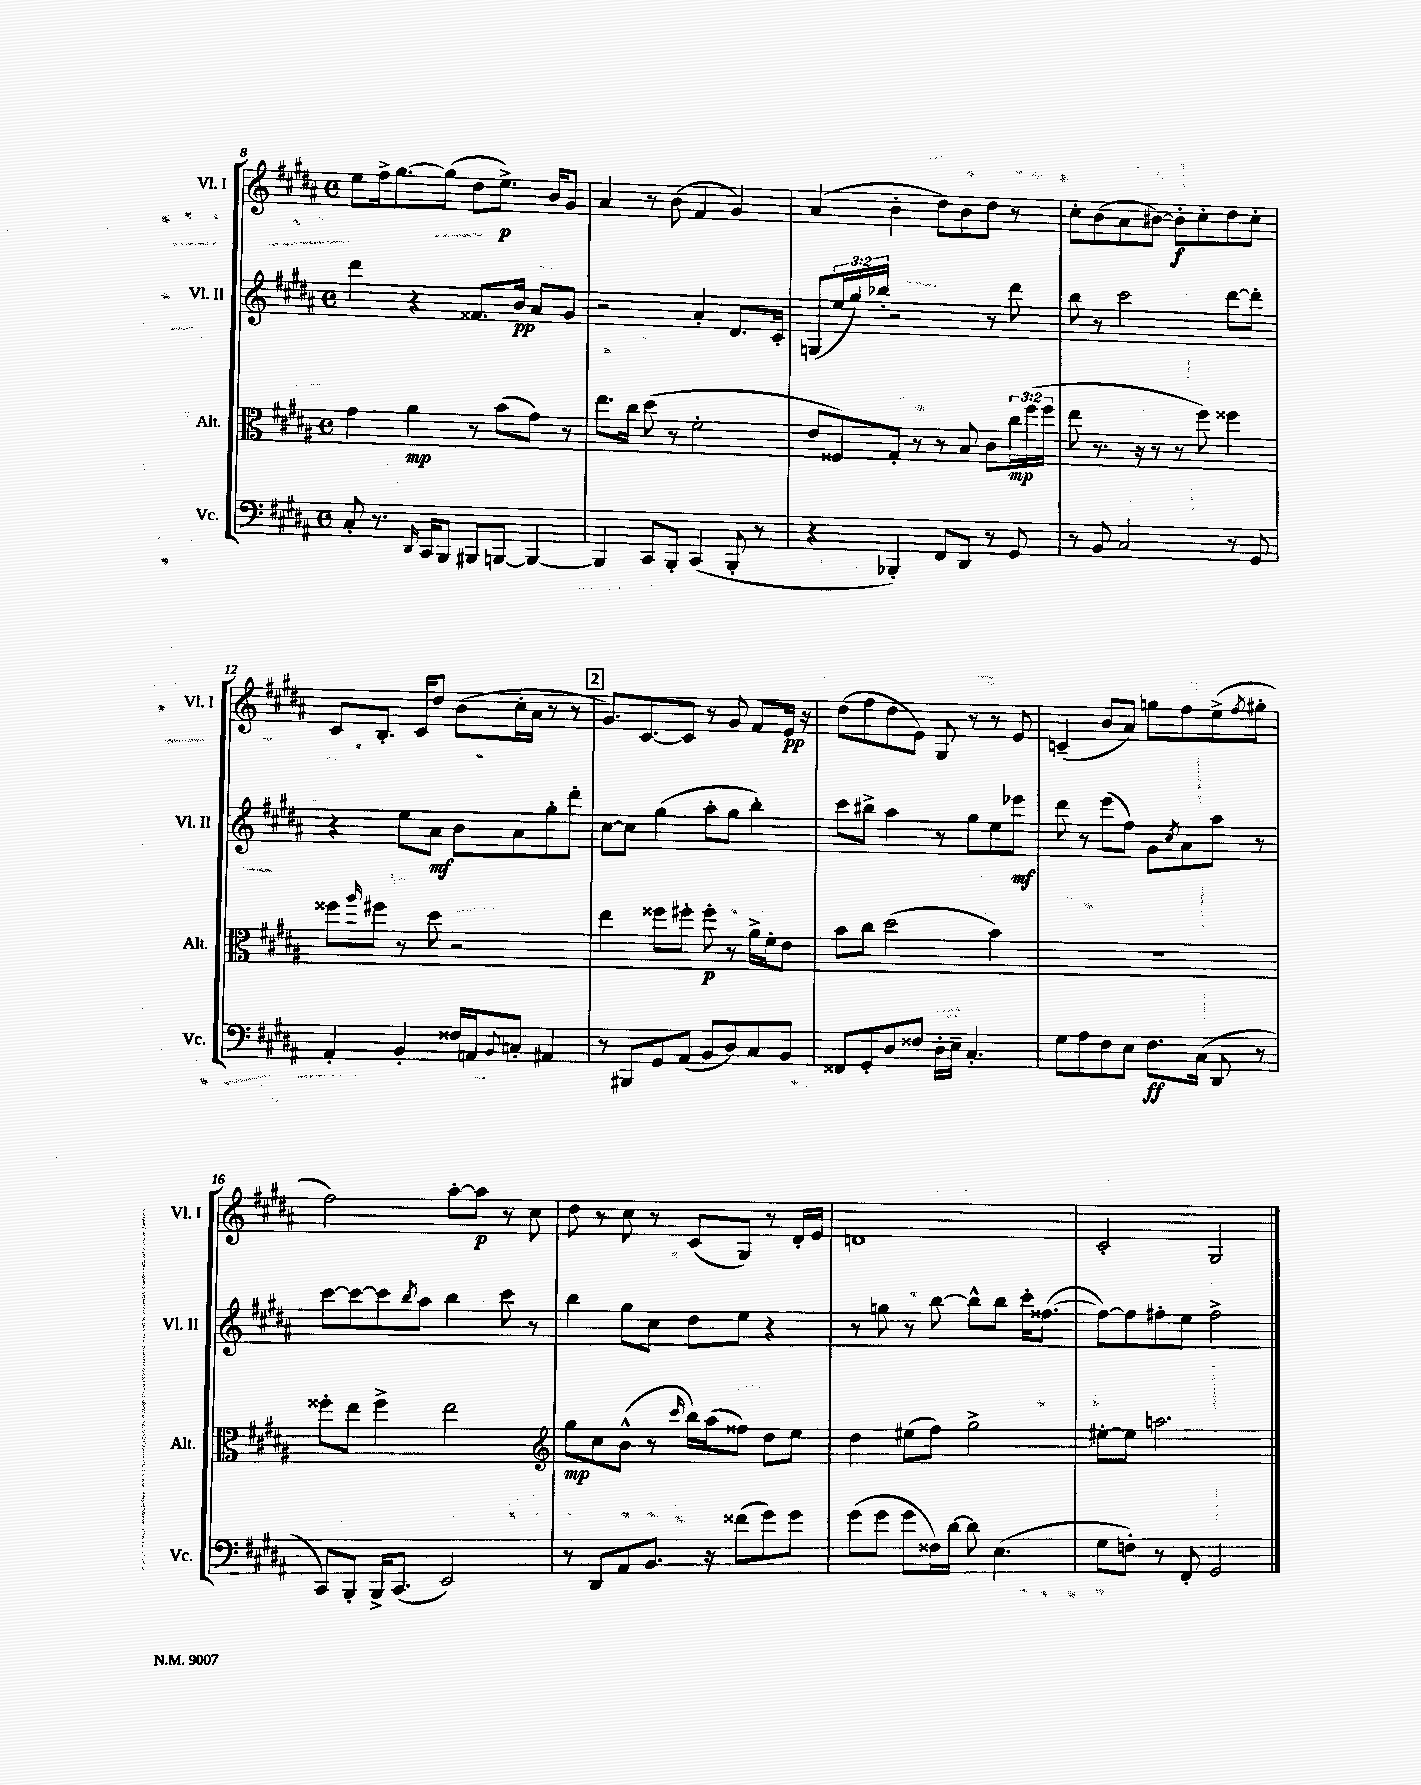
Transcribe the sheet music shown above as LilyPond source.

<<
\new StaffGroup <<
\new Staff = "s0" \with { instrumentName = "Vl. I" shortInstrumentName = "Vl. I" } {
    \clef treble \key b \major \defaultTimeSignature \time 4/4
    e''8 fis''16-> gis''8.~ gis''8( dis''8 e''8.->\p) b'16 gis'8 |
    ais'4 r8 b'8( fis'4 gis'4) |
    ais'4( b'4-. dis''8) b'8 dis''8 r8 |
    cis''8-. b'8( ais'8 bis'8~) bis'8-.\f cis''8-. dis''8 cis''8-. |
    cis'8 b8.-. cis'16 dis''8 b'8( cis''16-. ais'16 r8 r8 |
    \mark \markup { \box "2" } gis'8.) cis'8.~ cis'8 r8 gis'8 fis'8 e'16\pp r16 |
    dis''8( fis''8 dis''8 e'8) gis8 r8 r8 e'8 |
    c'4--( b'8 ais'8) g''8 fis''8 e''8->( \acciaccatura { fis''8 } gis''8-. |
    fis''2) ais''8~-. ais''8\p r8 cis''8 |
    dis''8 r8 cis''8 r8 cis'8( gis8) r8 dis'16-. e'16 |
    d'1 |
    cis'2-. gis2 \bar "|." |
}
\new Staff = "s1" \with { instrumentName = "Vl. II" shortInstrumentName = "Vl. II" } {
    \clef treble \key b \major \defaultTimeSignature \time 4/4 \override Staff.TupletNumber.text = #tuplet-number::calc-fraction-text
    dis'''4 r4 fisis'8. b'16\pp ais'8 gis'8 |
    r2 ais'4-. dis'8. cis'16-. |
    g8( \tuplet 3/2 { e''16 gis''16) bes''16-. } r2 r8 dis'''8 |
    b''8 r8 cis'''2 dis'''8~ dis'''8-. |
    r4 e''8 ais'8\mf b'8 ais'8 gis''8-. dis'''8-. |
    \mark \markup { \box "2" } cis''8~ cis''8 gis''4( ais''8-. gis''8 b''4-.) |
    cis'''8 bis''8-> ais''4 r8 gis''8 e''8 ees'''8\mf |
    dis'''8 r8 e'''8( fis''8) gis'8 \acciaccatura { cis''8 } ais'8 ais''8 r8 |
    cis'''8~ cis'''8~ cis'''8 \acciaccatura { b''8 } ais''8 b''4 cis'''8 r8 |
    b''4 gis''8 cis''8 dis''8 e''8 r4 |
    r8 g''8 r8 b''8~ b''8-^ b''8 cis'''16-. fisis''8.~( |
    fisis''8~) fisis''8 fis''8-. e''8 fis''2-> \bar "|." |
}
\new Staff = "s2" \with { instrumentName = "Alt." shortInstrumentName = "Alt." } {
    \clef alto \key b \major \defaultTimeSignature \time 4/4 \override Staff.TupletNumber.text = #tuplet-number::calc-fraction-text
    gis'4 ais'4\mp r8 b'8( gis'8) r8 |
    e''8. cis''16 dis''8( r8 fis'2-. |
    e'8 fisis8) gis8-. r8 r8 b8 cis'8 \tuplet 3/2 { cis''16\mp fis''16( fis''16 } |
    e''8 r8. r16 r8 r8 fis''8) fisis''4 |
    fisis''8 \grace { ais''16 } fis''8 r8 dis''8 r2 |
    \mark \markup { \box "2" } e''4 fisis''8 fis''8-. fis''8-.\p r8 ais'16-> fis'16-. e'8 |
    b'8 cis''8 dis''2( b'4) |
    R1 |
    fisis''8-. e''8 fisis''4-> e''2 |
    \clef treble gis''8\mp cis''8 b'8-^( r8 \grace { cis'''16 } b''16) ais''16( fisis''8) dis''8 e''8 |
    dis''4 eis''8( fis''8) gis''2-> |
    eis''8~-. eis''8 a''2. \bar "|." |
}
\new Staff = "s3" \with { instrumentName = "Vc." shortInstrumentName = "Vc." } {
    \clef bass \key b \major \defaultTimeSignature \time 4/4
    cis8-. r8. \grace { dis,16 } cis,16 b,,8 bis,,8 b,,8~ b,,4~ |
    b,,4 cis,8 b,,8-. cis,4( b,,8-. r8 |
    r4 bes,,4-.) fis,8 dis,8 r8 gis,8 |
    r8 b,8 cis2 r8 gis,8 |
    ais,4-. b,4-. fisis16 a,16 \appoggiatura { b,8 } c8-. ais,4 |
    \mark \markup { \box "2" } r8 bis,,8 gis,8 ais,8( b,8 dis8) cis8 b,8 |
    fisis,8 gis,8-. dis8 fisis8 dis16-. e16-- cis4.-. |
    gis8 ais8 fis8 e8 fis8.\ff cis16( dis,8 r8 |
    cis,8) b,,8-. b,,16-> cis,8.( e,2) |
    r8 dis,8 ais,8 b,8. r16 fisis'8( gis'8) gis'8 |
    gis'8( gis'8 gis'8 fisis16) dis'16~ dis'8 e4.( |
    gis8 f8-.) r8 fis,8-. gis,2 \bar "|." |
}
>>
>>
\layout { \context { \Score currentBarNumber = #8 } }
